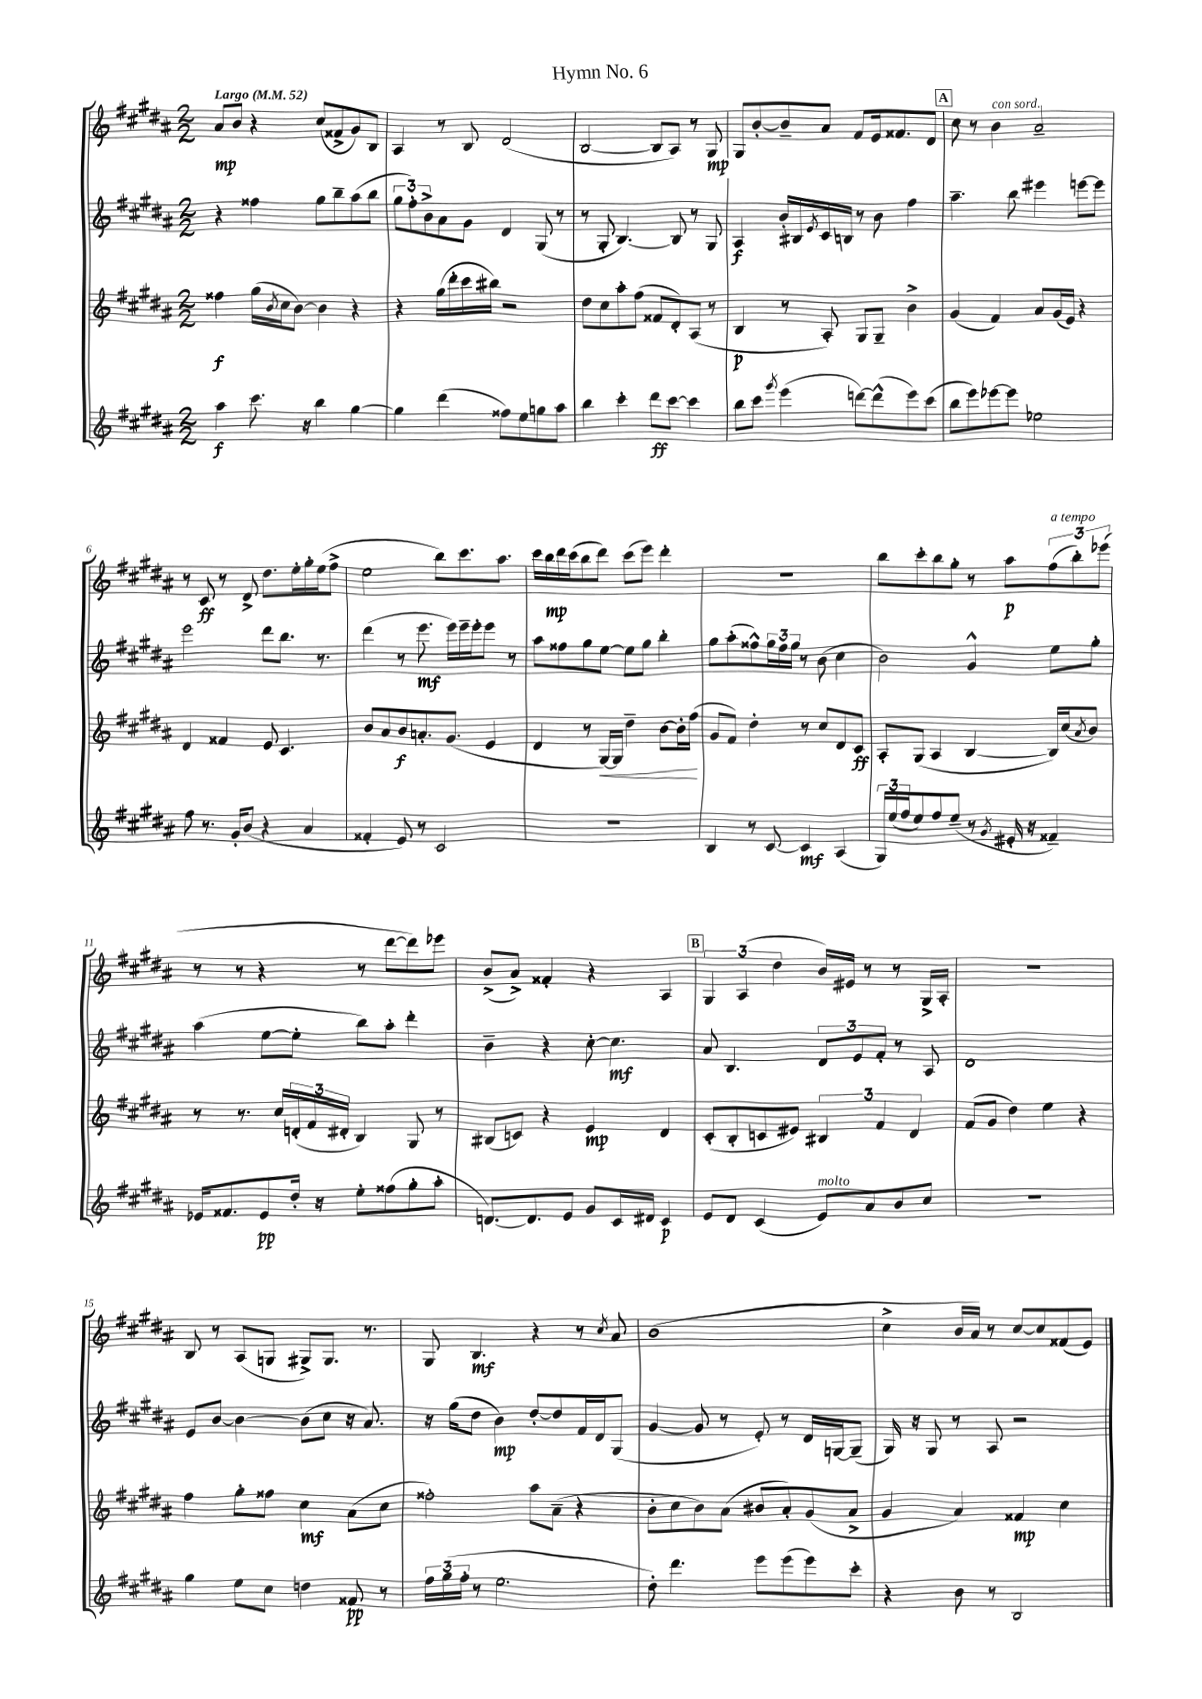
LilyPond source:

\header { title = "Hymn No. 6" }
<<
\new StaffGroup <<
\new Staff = "s0" {
    \clef treble \key b \major \numericTimeSignature \time 2/2 \tempo "Largo" 4 = 52
    ais'8\mp b'8 r4 cis''8( fisis'8-> gis'8) b8 |
    ais4 r8 b8 dis'2( |
    b2~ b8 ais8) r8 gis8\mp |
    gis8 b'8~-. b'8-- ais'8 fis'8 e'16 fisis'8. dis'8 |
    \mark \markup { \box "A" } cis''8 r8 b'4^\markup { \italic "con sord." } ais'2-- |
    r8 cis'8\ff r8 dis'8-> dis''8. e''16-. gis''16-. e''16( fis''8-> |
    e''2 b''8) cis'''8. ais''8. |
    cis'''16 b''16\mp dis'''16 cis'''16( b''8 dis'''8) cis'''8( e'''8) dis'''4-. |
    R1 |
    b''8 cis'''8-. b''8 gis''8-. r8 ais''8\p \tuplet 3/2 { fis''8^\markup { \italic "a tempo" }( b''8-.) ees'''8( } |
    r8 r8 r4 r8 dis'''8~ dis'''8) ees'''8 |
    b'8->( ais'8->) fisis'4-. r4 ais4 |
    \mark \markup { \box "B" } \tuplet 3/2 { gis4 ais4( dis''4 } b'16) eis'16 r8 r8 gis16-> ais16-. |
    R1 |
    b8 r8 ais8( g8 gis8->) gis8. r8. |
    gis8 b4.\mf r4 r8 \acciaccatura { cis''8 } ais'8 |
    b'1( |
    cis''4-> b'16 ais'16) r8 cis''8~ cis''8 fisis'8( e'8) \bar "|." |
}
\new Staff = "s1" {
    \clef treble \key b \major \numericTimeSignature \time 2/2
    r4 fisis''4 gis''8 b''8-- ais''8( b''8 |
    \tuplet 3/2 { gis''8 fis''8-.) b'8-> } ais'8 gis'8 dis'4 gis8( r8 |
    r8 gis8-. b4.~) b8 r8 gis8 |
    ais4\f b'16-. bis16 \acciaccatura { e'8 } cis'16 b16 r8 b'8 fis''4 |
    \mark \markup { \box "A" } ais''4.-- b''8 eis'''4 e'''8~ e'''8 |
    e'''2 dis'''8 b''8. r8. |
    dis'''4( r8 e'''8.\mf e'''16) e'''16-- e'''16-. e'''8 r8 |
    ais''8 fisis''8 gis''8 e''8~ e''8 gis''8 b''4-. |
    gis''8 ais''8-.( fisis''8-^) \tuplet 3/2 { gis''16 fisis''16 gis''16 } r8 b'8( cis''4 |
    b'2) gis'4-^ e''8 gis''8-. |
    ais''4( e''8~ e''8-. b''8) ais''8-. dis'''4-. |
    b'4-- r4 cis''8~-. cis''4.\mf |
    \mark \markup { \box "B" } ais'8 b4. \tuplet 3/2 { dis'8 e'8 fis'8-. } r8 ais8 |
    dis'1 |
    e'8 b'8~ b'4~ b'8( cis''8 r16 ais'8.) |
    r16 gis''16( dis''8 b'4\mp) dis''8~-. dis''8 fis'16 dis'16 gis8( |
    gis'4~ gis'8 r8 e'8-.) r8 dis'16 g16~ g8--( |
    gis16) r16 gis8 r8 ais8 r2 \bar "|." |
}
\new Staff = "s2" {
    \clef treble \key b \major \numericTimeSignature \time 2/2
    fisis''4\f gis''16( \acciaccatura { b'8 } cis''16 b'8~) b'4 r4 |
    r4 gis''16( dis'''16-. cis'''16 bis''16) r2 |
    dis''8 cis''8 ais''8-. fis''8( fisis'8 dis'8-.) ais8( r8 |
    b4\p r8 ais8-.) gis8 gis8-- b'4-> |
    \mark \markup { \box "A" } gis'4( fis'4) ais'8 gis'16( e'16) r4 |
    dis'4 fisis'4 e'8 cis'4. |
    b'8 ais'8 b'8\f a'8.-. gis'8.( e'4 |
    dis'4 r8 gis16~\<) gis16 dis''4-- b'8~ b'16-. fis''16\!( |
    gis'8 fis'8) dis''4-. r8 cis''8 dis'8 cis'8\ff |
    ais8-. gis8( ais4 b4~ b16) cis''16( \acciaccatura { ais'8 } b'8) |
    r8 r8. cis''16 \tuplet 3/2 { d'16-.( fis'16 dis'16-. } b4) gis8 r8 |
    bis8( c'8) r4 e'4\mp dis'4 |
    \mark \markup { \box "B" } cis'8-.( b8-. c'8 eis'8) \tuplet 3/2 { bis4 fis'4 dis'4 } |
    fis'8( gis'8 dis''4) e''4 r4 |
    fis''4 gis''8-. fisis''8 cis''4\mf ais'8( cis''8 |
    fisis''2-.) ais''8 ais'8--( r4 |
    b'8-. cis''8 b'8) ais'8( bis'8 ais'8-.) gis'8( ais'8-> |
    gis'4 ais'4) fisis'4\mp cis''4 \bar "|." |
}
\new Staff = "s3" {
    \clef treble \key b \major \numericTimeSignature \time 2/2
    ais''4\f cis'''8. r16 b''4 gis''4~ |
    gis''4 dis'''4( fisis''8) e''8 g''8 ais''8 |
    b''4 cis'''4-. dis'''8\ff cis'''8~ cis'''4 |
    b''8 cis'''8 \acciaccatura { gis'''8 } e'''4( d'''8~) d'''8-^( e'''8) cis'''8( |
    \mark \markup { \box "A" } b''8 e'''8) ees'''8~ ees'''8 ees''2 |
    fis''8 r8. gis'16-. b'8( r4 ais'4 |
    fisis'4-. e'8) r8 cis'2 |
    r1 |
    b4 r8 cis'8~ cis'4\mf ais4( |
    \tuplet 3/2 { gis16) e''16( fis''16 } e''8) fis''8 e''8--( r8 \acciaccatura { gis'8 } eis'16-. r16 fisis'4--) |
    ees'16 fisis'8. ees'8\pp dis''16-. r16 e''8-. fisis''8( gis''8-. ais''8-. |
    d'8.~) d'8. e'8 gis'8 cis'16 dis'16 cis'4\p |
    \mark \markup { \box "B" } e'8 dis'8 cis'4( e'8^\markup { \italic "molto" }) ais'8 b'8 cis''8 |
    r1 |
    gis''4 e''8 cis''8 d''4 fisis'8\pp r8 |
    \tuplet 3/2 { fis''16 gis''16( fis''16-. } r8 e''2. |
    dis''8-.) dis'''4. e'''8 e'''8( e'''8) cis'''8-. |
    r4 b'8 r8 b2 \bar "|." |
}
>>
>>
